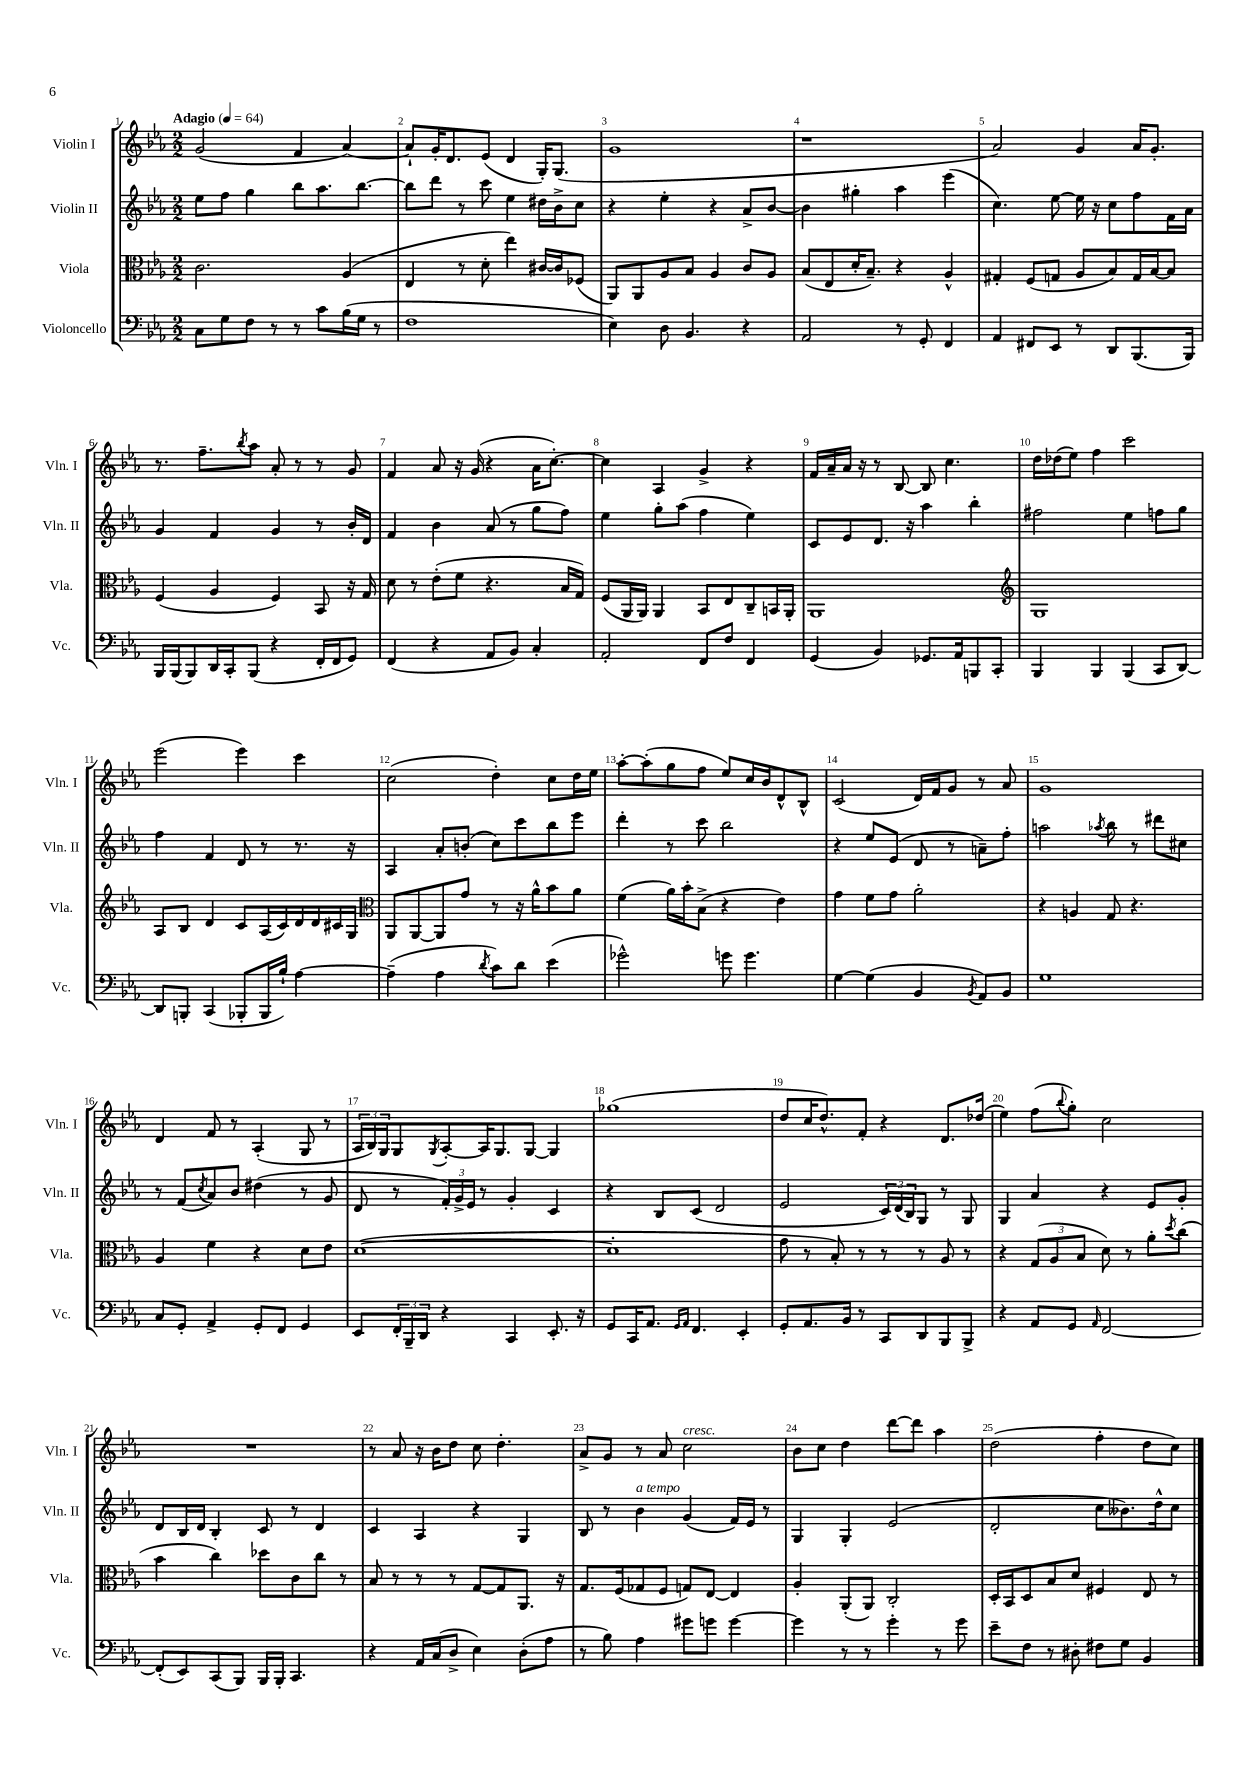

**kern	**kern	**kern	**kern
*staff4	*staff3	*staff2	*staff1
*clefF4	*clefC3	*clefG2	*clefG2
*k[b-e-a-]	*k[b-e-a-]	*k[b-e-a-]	*k[b-e-a-]
*M2/2	*M2/2	*M2/2	*M2/2
*MM64	*MM64	*MM64	*MM64
8C\L	2.c\	8ee-\L	(2g/
8G\	.	8ff\J	.
8F\J	.	4gg\	.
8r	.	.	.
8r	.	8bb-\L	4f/
8c\L	.	8.aa-\	.
(16B-\L	(4A-/	.	[4a-/)
16G\JJ	.	[8.bb-\J	.
8r	.	.	.
=	=	=	=
1F	4E-/	8bb-\]L	8a-`/]L
.	.	8ddd\J	16g'/K
.	.	.	8.d/
.	8r	8r	.
.	8d'\	8ccc\	(8e-/J
.	4ee-\)	4ee-\	4d/
.	[16c#/LL	16dd#\LL	16G'/LK)
.	16c#/]J	16b-^\J	(8.G/J
.	(8F-/J	8cc\J	.
=	=	=	=
4E-\)	8AA-/L)	4r	1g
.	8AA-/	.	.
8D\	8A-/	4ee-'\	.
4.BB-/	8B-/J	.	.
.	4A-/	4r	.
4r	8c/L	8a-^/L	.
.	8A-/J	[8b-/J	.
=	=	=	=
2AA-/	(8B-/L	4b-\]	1r
.	8E-/	.	.
.	16d'/K	4gg#'\	.
.	8.B-~/J)	.	.
8r	4r	4aa-\	.
8GG'/	.	.	.
4FF/	4A-^^/	(4eee-\	.
=	=	=	=
4AA-/	4G#'/	4.cc\)	2a-/)
8FF#/L	(8F/L	.	.
8EE-/J	8G/J	[8ee-\	.
8r	8A-/L	16ee-\]	4g/
.	.	16r	.
8DD/L	8B-/)	8cc\L	.
(8.BBB-/	16G/L	8ff\	16a-/LK
.	[16B-/J	.	8.g'/J
.	8B-/]J	16f\L	.
16BBB-/Jk)	.	16a-\JJ	.
=	=	=	=
16BBB-/LL	(4F/	4g/	8.r
(16BBB-/J	.	.	.
8BBB-/)	.	.	.
.	.	.	8.ff~\L
16DD/L	4A-/	4f/	.
16CC'/J	.	.	.
.	.	.	8qbb-/
(8BBB-/J	.	.	8aa-\J
4r	4F/)	4g/	8a-'/
.	.	.	8r
16FF'/LL	8BB-/	8r	8r
16FF/J	.	.	.
8GG/J)	16r	16b-'/LL	8g/
.	16G/	16d/JJ	.
=	=	=	=
(4FF/	8d\	4f/	4f/
.	8r	.	.
4r	(8e-'\L	4b-\	8a-/
.	8f\J	.	16r
.	.	.	(16g/
8AA-/L	4.r	(8a-/	4r
8BB-/J)	.	8r	.
4C'/	.	8gg\L	16a-\LK
.	.	.	[8.cc'\J)
.	16B-/LL	8ff\J)	.
.	16G/JJ)	.	.
=	=	=	=
2AA-'/	(8F/L	4ee-\	4cc\]
.	16AA-/L	.	.
.	16AA-/JJ)	.	.
.	4AA-/	8gg'\L	4A-/
.	.	(8aa-\J	.
8FF/L	8BB-/L	4ff\	4g^/
8F/J	8E-/	.	.
4FF/	8C~/	4ee-\)	4r
.	16BB/L	.	.
.	16AA-'/JJ	.	.
=	=	=	=
(4GG/	1AA-	8c/L	16f/LL
.	.	.	16a-~/
.	.	8e-/	16a-/JJ
.	.	.	16r
4BB-/)	.	8.d/J	8r
.	.	.	[8B-/
.	.	16r	.
8.GG-/L	.	4aa-\	8B-/]
.	.	.	4.cc\
16AA-/k	.	.	.
8BBB/	.	4bb-'\	.
8CC'/J	.	.	.
=	=	=	=
*	*clefG2	*	*
4BBB-/	1G	2ff#\	16dd\LL
.	.	.	(16dd-\J
.	.	.	8ee-\J)
4BBB-/	.	.	4ff\
(4BBB-/	.	4ee-\	2ccc\
8CC/L	.	8ff\L	.
[8DD/J)	.	8gg\J	.
=	=	=	=
8DD/]L	8A-/L	4ff\	(2eee-\
8BBB'/J	8B-/J	.	.
(4CC/	4d/	4f/	.
8BBB-'/L	8c/L	8d/	4eee-\)
16BBB-/L	(16A-/L	8r	.
16B-`/JJ)	16c/)	.	.
[4A-\	16d/	8.r	4ccc\
.	16d/	.	.
.	16c#/	.	.
.	16G/JJ	16r	.
=	=	=	=
*	*clefC3	*	*
(4A-~\]	8AA-/L	4A-/	(2cc\
.	[8AA-/	.	.
4A-\	8AA-/]	8a-'/L	.
.	8g/J	(8b'/J	.
8qd/	.	.	.
8c\L)	8r	8cc\L)	4dd'\)
8d\J	16r	8ccc\	.
.	16a-^^\LK	.	.
(4e-\	8b-\	8bb-\	8cc\L
.	8a-\J	8eee-\J	16dd\L
.	.	.	16ee-\JJ
=	=	=	=
2g-^^\)	(4f\	4ddd'\	[8aa-'\L
.	.	.	(8aa-'\]
.	16a-\LL)	8r	8gg\
.	16b-'\J	.	.
.	(8B-^\J	8ccc\	8ff\J
8g\	4r	2bb-\	8ee-/L)
4.g\	.	.	16cc/L
.	.	.	16b-/J
.	4e-\)	.	8d^^/
.	.	.	8B-^^/J
=	=	=	=
[4G\	4g\	4r	(2c/
(4G\]	8f\L	8ee-/L	.
.	8g\J	(8e-/J	.
4BB-/	2a-'\	8d/	16d/LL)
.	.	.	16f/J
.	.	8r	8g/J
8qBB-/	.	.	.
8AA-/L)	.	8a~\L)	8r
8BB-/J	.	8ff'\J	8a-/
=	=	=	=
1G	4r	2aa\	1g
.	4A/	.	.
.	.	8qaa-/	.
.	8G/	8bb-\	.
.	4.r	8r	.
.	.	8ddd#\L	.
.	.	8cc#\J	.
=	=	=	=
8C/L	4A-/	8r	4d/
8GG'/J	.	(8f/L	.
.	.	8qcc/	.
4AA-^/	4f\	8a-/)	8f/
.	.	8b-/J	8r
8GG'/L	4r	(4dd#\	(4A-'/
8FF/J	.	.	.
4GG/	8d\L	8r	8G/
.	8e-\J	8g/	8r
=	=	=	=
8EE-/L	([1d	8d/	24A-/LL
.	.	.	24B-/)
.	.	.	24G/J
24FF'/L	.	8r	8G/
24BBB-~/	.	.	.
24DD/JJ	.	.	.
.	.	.	8qG/
4r	.	24f'/LL)	[8A-'/
.	.	24g^/	.
.	.	24e-/JJ	.
.	.	8r	16A-/]K
.	.	.	8.G/
4CC/	.	4g'/	.
.	.	.	[8G/J
8.EE-'/	.	4c/	4G/]
16r	.	.	.
=	=	=	=
8GG/L	1d']	4r	(1gg-
16CC/K	.	.	.
8.AA-/J	.	.	.
.	.	8B-/L	.
16qqGG/LL	.	.	.
16qqAA-/JJ	.	.	.
4.FF/	.	(8c/J	.
.	.	2d/	.
4EE-'/	.	.	.
=	=	=	=
8GG'/L	8g\	2e-/	8dd/L
8.AA-/	8r	.	16cc/K
.	.	.	8.dd^^/)
.	8B-'/)	.	.
16BB-/Jk	.	.	.
8r	8r	.	8f'/J
8CC/L	8r	24c/LL)	4r
.	.	(24d/	.
.	.	24B-/J)	.
8DD/	8r	8G/J	.
8BBB-/	8A-/	8r	8.d/L
8BBB-^/J	8r	8G/	.
.	.	.	(16dd-/Jk
=	=	=	=
4r	4r	4G/	4ee-\)
8AA-/L	(12G/L	4a-/	(8ff\L
.	12A-/	.	.
.	.	.	8qqbb-/
8GG/J	.	.	8gg'\J)
.	12B-/J	.	.
16qqAA-/	.	.	.
[2FF/	8d\)	4r	2cc\
.	8r	.	.
.	8a-'\L	8e-/L	.
.	8qdd/	.	.
.	(8cc\J	8g'/J	.
=	=	=	=
(8FF'/]L	4b-\	8d/L	1r
8EE-/)	.	16B-/L	.
.	.	16d/JJ	.
(8CC/	4cc\)	4B-'/	.
8BBB-/J)	.	.	.
16BBB-/LL	8dd-\L	8c/	.
16BBB-'/JJ	.	.	.
4.CC/	8c\	8r	.
.	8cc\J	4d/	.
.	8r	.	.
=	=	=	=
4r	8B-/	4c/	8r
.	8r	.	8a-/
16AA-/LL	8r	4A-/	16r
(16C/J	.	.	16b-\LK
8D^/J	8r	.	8dd\J
4E-\)	[8G/L	4r	8cc\
.	8G/]	.	4.dd'\
(8D'\L	8.AA-/J	4G/	.
8A-\J	.	.	.
.	16r	.	.
=	=	=	=
8r	8.G/L	8B-/	8a-^/L
8B-\)	.	8r	8g/J
.	(16F/k	.	.
4A-\	8G-/	4b-\	8r
.	8F/J	.	8a-/
8g#\L	8G/L)	(4g/	2cc\
8g\J	[8E-/J	.	.
[4g\	4E-/]	16f/LL)	.
.	.	16e-/JJ	.
.	.	8r	.
=	=	=	=
4g\]	4A-'/	4G/	8b-\L
.	.	.	8cc\J
8r	(8AA-'/L	4G'/	4dd\
8r	8AA-/J)	.	.
4g'\	2C'/	(2e-/	[8ddd\L
.	.	.	8ddd\]J
8r	.	.	4aa-\
8g\	.	.	.
=	=	=	=
8e-~\L	16D'/LL	2d'/	(2dd\
.	16BB-/J	.	.
8F\J	8D/	.	.
8r	8B-/	.	.
8D#'\	8d/J	.	.
8F#\L	4F#/	8cc\L	4ff'\
8G\J	.	8.b--\)	.
4BB-/	8E-/	.	8dd\L
.	.	16dd^^\k	.
.	8r	8cc\J	8cc\J)
==	==	==	==
*-	*-	*-	*-
